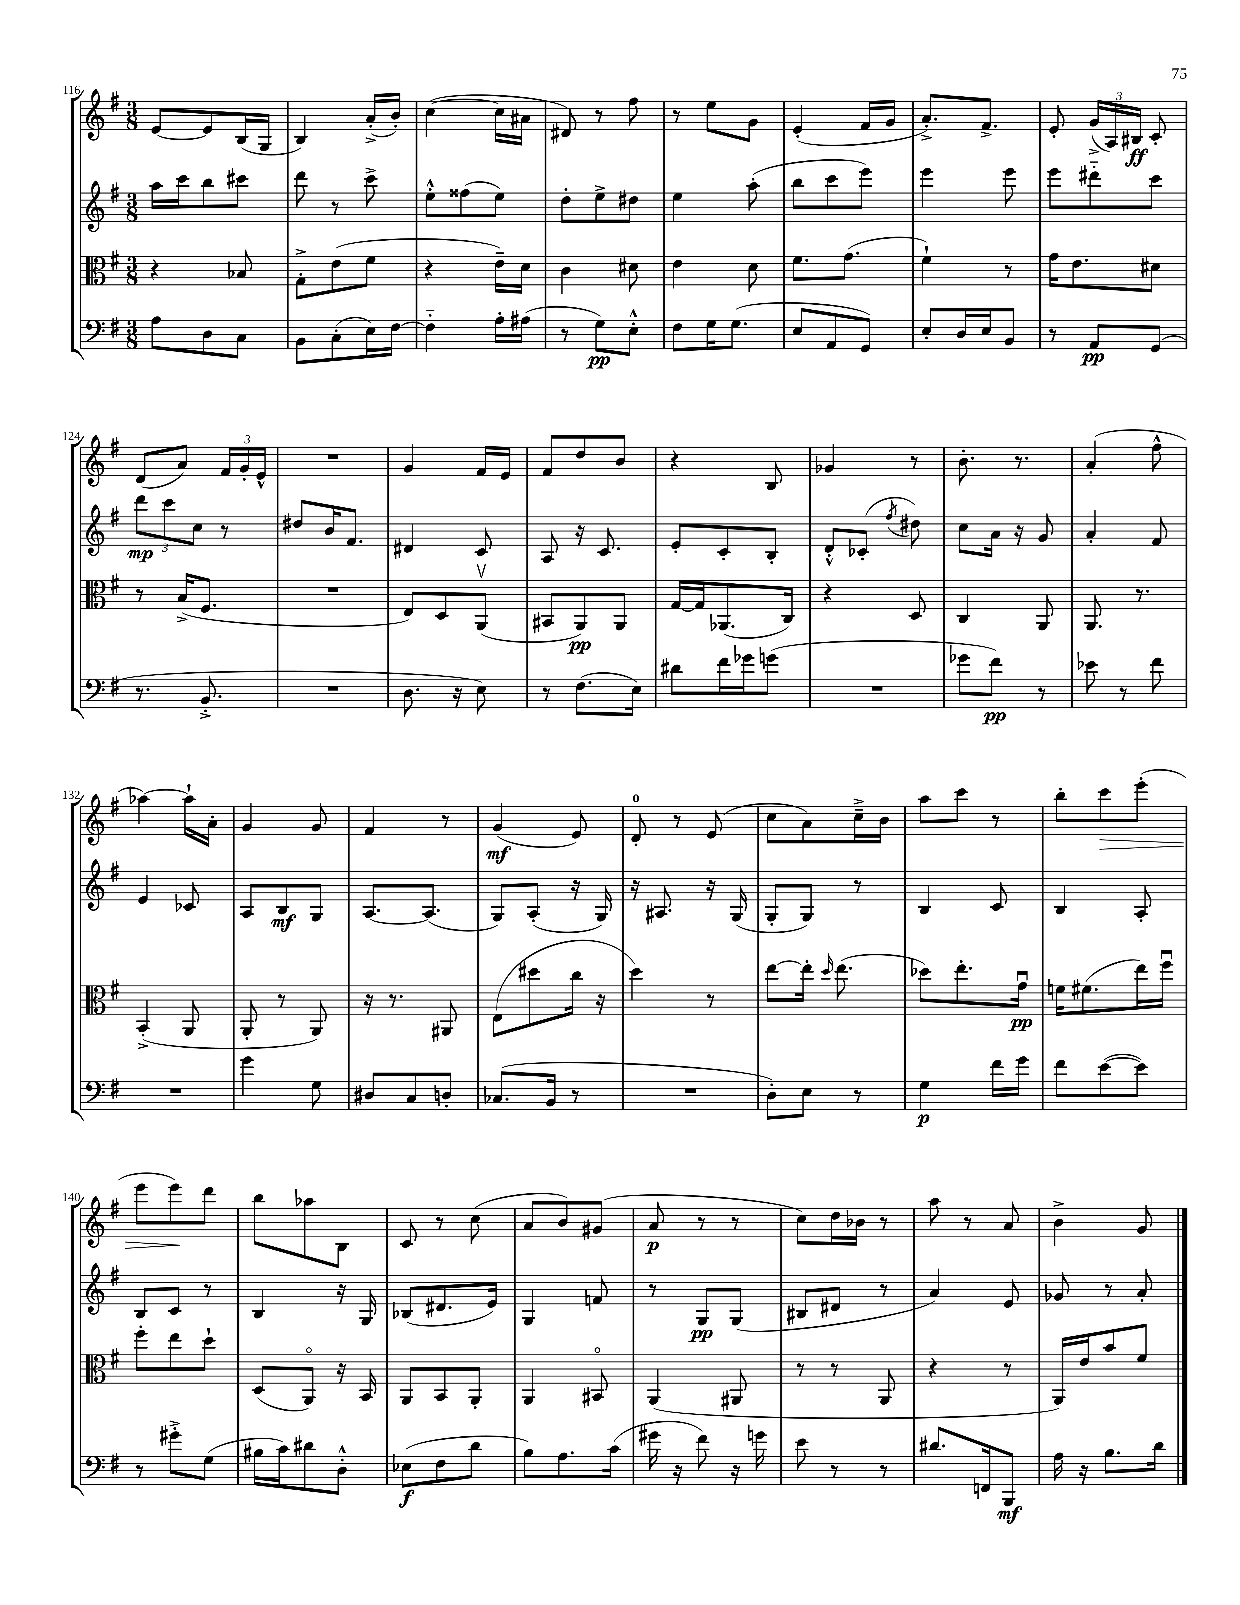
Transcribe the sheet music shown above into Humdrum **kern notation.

**kern	**dynam	**kern	**dynam	**kern	**dynam	**kern	**dynam
*part4	*part4	*part3	*part3	*part2	*part2	*part1	*part1
*staff4	*staff4	*staff3	*staff3	*staff2	*staff2	*staff1	*staff1
*clefF4	*	*clefC3	*	*clefG2	*	*clefG2	*
*k[f#]	*	*k[f#]	*	*k[f#]	*	*k[f#]	*
*M3/8	*	*M3/8	*	*M3/8	*	*M3/8	*
=116	=116	=116	=116	=116	=116	=116	=116
8A\L	.	4r	.	16aa\LL	.	[8e/L	.
.	.	.	.	16ccc\J	.	.	.
8D\	.	.	.	8bb\	.	8e/]	.
8C\J	.	8B-X/	.	8ccc#X\J	.	(16B/L	.
.	.	.	.	.	.	16G/JJ	.
=117	=117	=117	=117	=117	=117	=117	=117
8BB\L	.	8G'^\L	.	8ddd\	.	4B/)	.
(8C'\	.	(8e\	.	8r	.	.	.
16E\L)	.	8f#\J	.	8ccc^\	.	(16a'^/LL	.
[16F#\JJ	.	.	.	.	.	16b'/JJ)	.
=118	=118	=118	=118	=118	=118	=118	=118
4F#\]	.	4r	.	8ee'^^\L	.	([4cc\	.
.	.	.	.	(8ff##X\	.	.	.
16A'\LL	.	16e~\LL)	.	8ee\J)	.	16cc\LL]	.
(16A#X\JJ	.	16d\JJ	.	.	.	16a#X\JJ	.
=119	=119	=119	=119	=119	=119	=119	=119
8r	.	4c\	.	8dd'\L	.	8d#X/)	.
8G\L)	pp	.	.	8ee^\	.	8r	.
8E'^^\J	.	8d#X\	.	8dd#X\J	.	8ff#\	.
=120	=120	=120	=120	=120	=120	=120	=120
8F#\L	.	4e\	.	4ee\	.	8r	.
16G\K	.	.	.	.	.	8ee\L	.
(8.G\J	.	.	.	.	.	.	.
.	.	8d\	.	(8aa'\	.	8g\J	.
=121	=121	=121	=121	=121	=121	=121	=121
8E/L	.	8.f#\L	.	8bb\L	.	(4e'/	.
8AA/	.	.	.	8ccc\	.	.	.
.	.	(8.g\J	.	.	.	.	.
8GG/J)	.	.	.	8eee\J)	.	16f#/LL	.
.	.	.	.	.	.	16g/JJ	.
=122	=122	=122	=122	=122	=122	=122	=122
8E'/L	.	4f#`\)	.	4eee\	.	8.a'^/L)	.
16D/L	.	.	.	.	.	.	.
16E/J	.	.	.	.	.	8.f#^/J	.
8BB/J	.	8r	.	8eee\	.	.	.
=123	=123	=123	=123	=123	=123	=123	=123
8r	.	16g\KL	.	8eee\L	.	8e'/	.
.	.	8.e\	.	.	.	.	.
8AA/L	pp	.	.	8ddd#X\	.	(24g^/LL	.
.	.	.	.	.	.	24A/)	.
.	.	.	.	.	.	24B#X/JJ	ff
(8GG/J	.	8d#X\J	.	8ccc\J	.	8c'/	.
!!LO:LB:g=z
=124	=124	=124	=124	=124	=124	=124	=124
8.r	.	8r	.	12ddd\L	mp	(8d/L	.
.	.	.	.	12ccc\	.	.	.
.	.	(16B^/KL	.	.	.	8a/J)	.
.	.	.	.	12cc\J	.	.	.
8.BB'^/	.	8.F#/J	.	.	.	.	.
.	.	.	.	8r	.	24f#/LL	.
.	.	.	.	.	.	24g'/	.
.	.	.	.	.	.	24e^^/JJ	.
=125	=125	=125	=125	=125	=125	=125	=125
4.r	.	4.r	.	8dd#X/L	.	4.r	.
.	.	.	.	16b/K	.	.	.
.	.	.	.	8.f#/J	.	.	.
=126	=126	=126	=126	=126	=126	=126	=126
8.D\	.	8E/L)	.	4d#X/	.	4g/	.
.	.	8D/	.	.	.	.	.
16r	.	.	.	.	.	.	.
8E\)	.	(8AAv/J	.	8c/	.	16f#/LL	.
.	.	.	.	.	.	16e/JJ	.
=127	=127	=127	=127	=127	=127	=127	=127
8r	.	8BB#X/L	.	8A/	.	8f#/L	.
(8.F#\L	.	8AA/)	pp	16r	.	8dd/	.
.	.	.	.	8.c/	.	.	.
.	.	8AA/J	.	.	.	8b/J	.
16E\Jk)	.	.	.	.	.	.	.
=128	=128	=128	=128	=128	=128	=128	=128
8d#X\L	.	[16G/LL	.	8e'/L	.	4r	.
.	.	16G/J]	.	.	.	.	.
16f#\L	.	(8.AA-X/	.	8c'/	.	.	.
16g-X\J	.	.	.	.	.	.	.
(8gn\J	.	.	.	8B'/J	.	8B/	.
.	.	16C/Jk)	.	.	.	.	.
=129	=129	=129	=129	=129	=129	=129	=129
4.r	.	4r	.	8d'^^/L	.	4g-X/	.
.	.	.	.	(8c-X'/J	.	.	.
.	.	.	.	8qff#/	.	.	.
.	.	8D/	.	8dd#X\)	.	8r	.
=130	=130	=130	=130	=130	=130	=130	=130
8g-X\L	.	4C/	.	8cc\L	.	8.b'\	.
8f#\J)	pp	.	.	16a\Jk	.	.	.
.	.	.	.	16r	.	8.r	.
8r	.	8AA/	.	8g/	.	.	.
=131	=131	=131	=131	=131	=131	=131	=131
8e-X\	.	8.AA/	.	4a'/	.	(4a'/	.
8r	.	.	.	.	.	.	.
.	.	8.r	.	.	.	.	.
8f#\	.	.	.	8f#/	.	8ff#^^\	.
!!LO:LB:g=z
=132	=132	=132	=132	=132	=132	=132	=132
4.r	.	(4BB'^/	.	4e/	.	[4aa-X\)	.
.	.	8AA/	.	8c-X/	.	16aa-`\LL]	.
.	.	.	.	.	.	16a'\JJ	.
=133	=133	=133	=133	=133	=133	=133	=133
4g\	.	8AA'/	.	8A/L	.	4g/	.
.	.	8r	.	8B/	mf	.	.
8G\	.	8AA/)	.	8G/J	.	8g/	.
=134	=134	=134	=134	=134	=134	=134	=134
8D#X/L	.	16r	.	[8.A/L	.	4f#/	.
.	.	8.r	.	.	.	.	.
8C/	.	.	.	.	.	.	.
.	.	.	.	(8.A/J]	.	.	.
8Dn'/J	.	8AA#X/	.	.	.	8r	.
=135	=135	=135	=135	=135	=135	=135	=135
(8.C-X/L	.	(8E\L	.	8G/L)	.	(4g/	mf
.	.	8dd#X\	.	(8A'/J	.	.	.
16BB/Jk	.	.	.	.	.	.	.
8r	.	16cc\Jk	.	16r	.	8e/)	.
.	.	16r	.	16G/)	.	.	.
=136	=136	=136	=136	=136	=136	=136	=136
4.r	.	4dd\)	.	16r	.	8d'/	.
.	.	.	.	8.A#X/	.	.	.
.	.	.	.	.	.	8r	.
.	.	8r	.	16r	.	(8e/	.
.	.	.	.	(16G/	.	.	.
=137	=137	=137	=137	=137	=137	=137	=137
8D'\L)	.	[8ee\L	.	8G'/L	.	8cc\L	.
8E\J	.	16ee'\Jk]	.	8G/J)	.	8a\)	.
.	.	16qqdd/	.	.	.	.	.
.	.	(8.ee\	.	.	.	.	.
8r	.	.	.	8r	.	16cc~^\L	.
.	.	.	.	.	.	16b\JJ	.
=138	=138	=138	=138	=138	=138	=138	=138
4G\	p	8dd-X\L)	.	4B/	.	8aa\L	.
.	.	8.ee'\	.	.	.	8ccc\J	.
16f#\LL	.	.	.	8c/	.	8r	.
16g\JJ	.	16gu\Jk	pp	.	.	.	.
=139	=139	=139	=139	=139	=139	=139	=139
8f#\L	.	16fn\KL	.	4B/	.	8bb'\L	.
.	.	(8.f#X\	.	.	.	.	.
!	!	!	!	!	!	!	!LO:HP:b
([8e\	.	.	.	.	.	8ccc\	>
8e\J])	.	16ee\L)	.	8A'/	.	(8eee'\J	.
.	.	16ff#u\JJ	.	.	.	.	.
!!LO:LB:g=z
=140	=140	=140	=140	=140	=140	=140	=140
8r	.	8ff#'\L	.	8B/L	.	8eee\L	.
8g#X'^\L	.	8ee\	.	8c/J	.	8eee\)	.
(8G\J	.	8dd`\J	.	8r	.	8ddd\J	]
=141	=141	=141	=141	=141	=141	=141	=141
16B#X\LL	.	(8D/L	.	4B/	.	8bb\L	.
16c\J)	.	.	.	.	.	.	.
8d#X\	.	8AA/J)	.	.	.	8aa-X\	.
8D'^^\J	.	16r	.	16r	.	8B\J	.
.	.	16BB/	.	16G/	.	.	.
=142	=142	=142	=142	=142	=142	=142	=142
(8E-X\L	f	8AA/L	.	(8B-X/L	.	8c/	.
8F#\	.	8BB/	.	8.d#X/	.	8r	.
8d\J	.	8AA'/J	.	.	.	(8cc\	.
.	.	.	.	16e/Jk)	.	.	.
=143	=143	=143	=143	=143	=143	=143	=143
8B\L)	.	4AA/	.	4G/	.	8a/L	.
8.A\	.	.	.	.	.	8b/)	.
.	.	8BB#X/	.	8fn/	.	(8g#X/J	.
(16c\Jk	.	.	.	.	.	.	.
=144	=144	=144	=144	=144	=144	=144	=144
16g#X\	.	(4AA/	.	8r	.	8a/	p
16r	.	.	.	.	.	.	.
8f#\)	.	.	.	8G/L	pp	8r	.
16r	.	8AA#X/	.	(8G/J	.	8r	.
16gn\	.	.	.	.	.	.	.
=145	=145	=145	=145	=145	=145	=145	=145
8e\	.	8r	.	8B#X/L	.	8cc\L)	.
8r	.	8r	.	8d#X/J	.	16dd\L	.
.	.	.	.	.	.	16b-X\JJ	.
8r	.	8AA/	.	8r	.	8r	.
=146	=146	=146	=146	=146	=146	=146	=146
8.d#X/L	.	4r	.	4a/)	.	8aa\	.
.	.	.	.	.	.	8r	.
16FFn/k	.	.	.	.	.	.	.
8BBB/J	mf	8r	.	8e/	.	8a/	.
=147	=147	=147	=147	=147	=147	=147	=147
16A\	.	16AA/LL)	.	8g-X/	.	4b^\	.
16r	.	16e/J	.	.	.	.	.
8.B\L	.	8b/	.	8r	.	.	.
.	.	8f#/J	.	8a'/	.	8g/	.
16d\Jk	.	.	.	.	.	.	.
==	==	==	==	==	==	==	==
*-	*-	*-	*-	*-	*-	*-	*-
